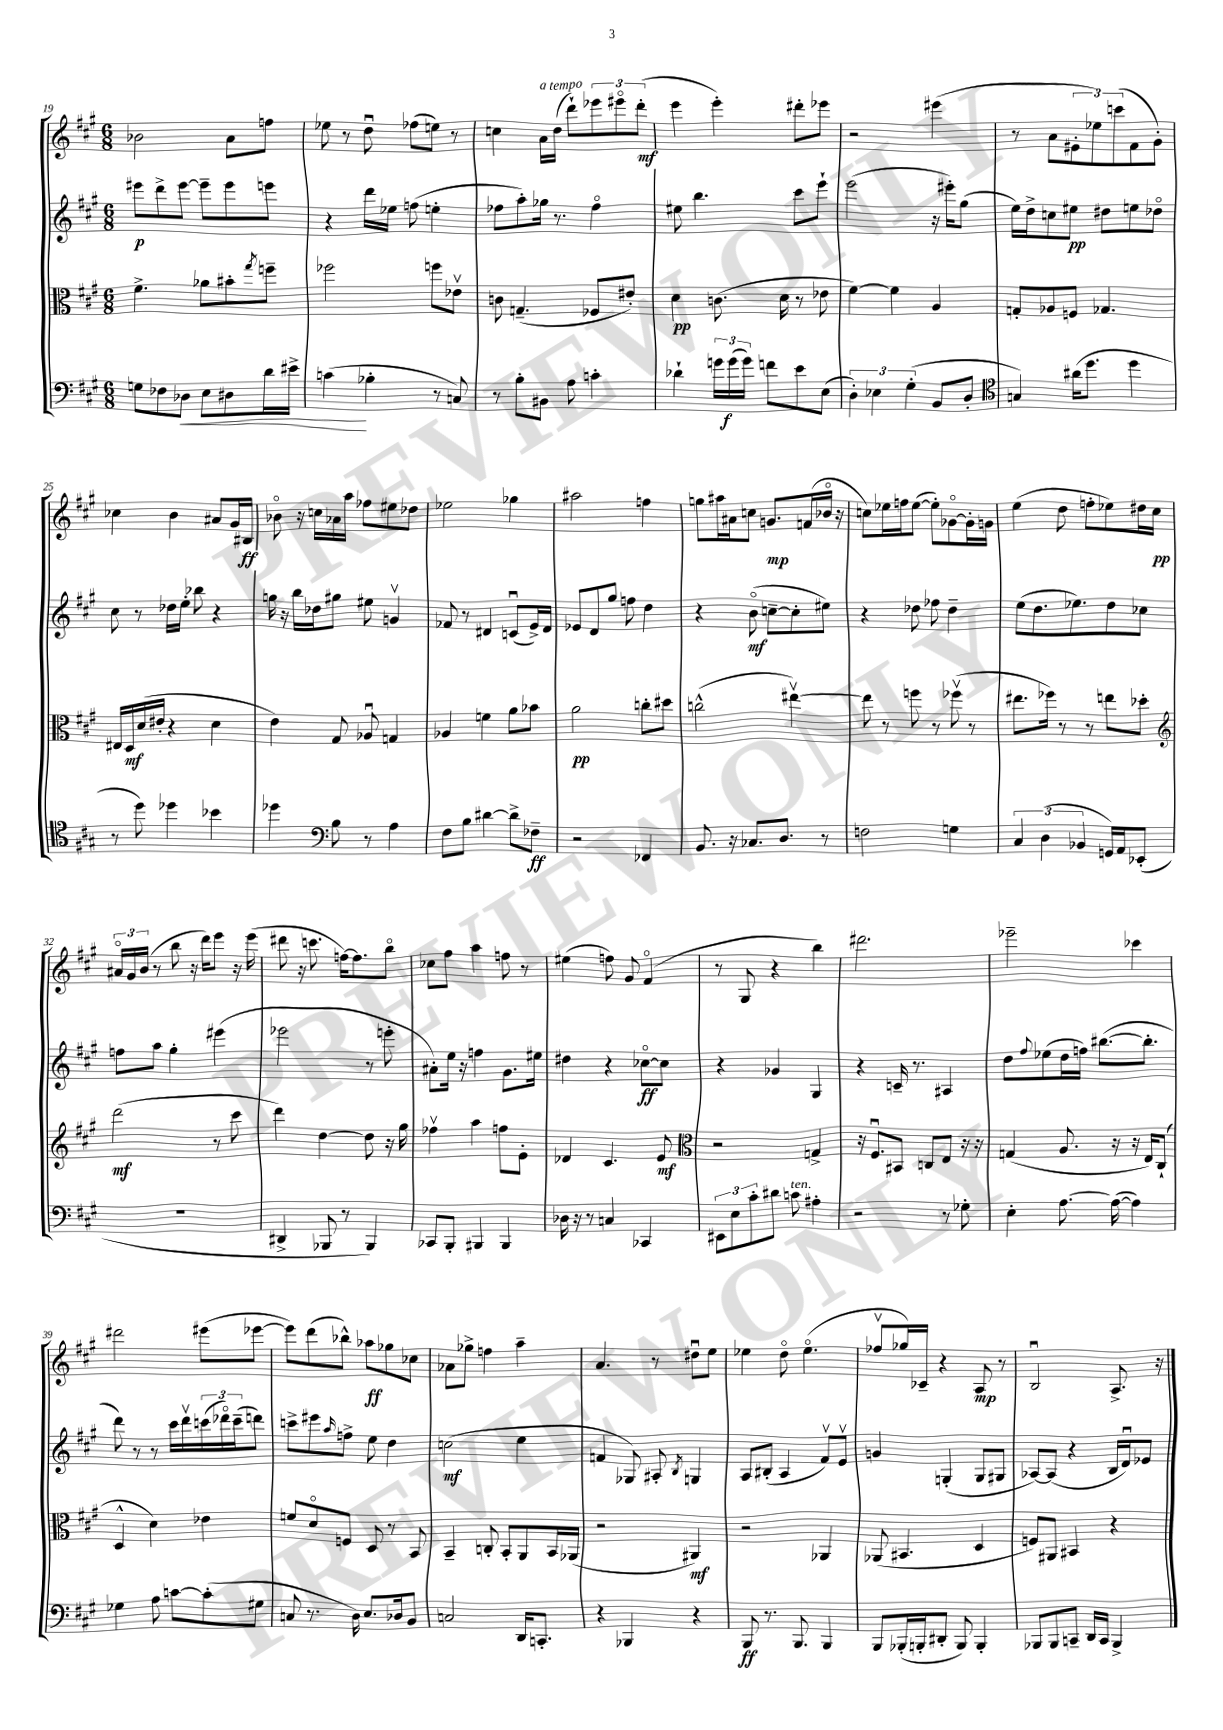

**kern	**dynam	**kern	**dynam	**kern	**dynam	**kern	**dynam
*part4	*part4	*part3	*part3	*part2	*part2	*part1	*part1
*staff4	*staff4	*staff3	*staff3	*staff2	*staff2	*staff1	*staff1
*clefF4	*	*clefC3	*	*clefG2	*	*clefG2	*
*k[f#c#g#]	*	*k[f#c#g#]	*	*k[f#c#g#]	*	*k[f#c#g#]	*
*M6/8	*	*M6/8	*	*M6/8	*	*M6/8	*
=19	=19	=19	=19	=19	=19	=19	=19
8Gn\L	.	4.f#^\	.	8eee#X\L	p	2b-X\	.
8F-X\	.	.	.	8ddd^\	.	.	.
!	!LO:HP:b	!	!	!	!	!	!
8D-X\J	<	.	.	[8eee#\J	.	.	.
8E\L	.	8a-X\L	.	8eee#~\L]	.	.	.
8D#X\	.	8b#X'\	.	8eee#\	.	8a\L	.
.	.	8qgg#/	.	.	.	.	.
16d\L	.	8ffn~\J	.	8eeen\J	.	8ffn\J	.
16e#X^\JJ	.	.	.	.	.	.	.
=20	=20	=20	=20	=20	=20	=20	=20
(4cn\	.	2ff-X\	.	4r	.	8ee-X\	.
.	.	.	.	.	.	8r	.
4B-X'\	[	.	.	16ddd\LL	.	8ddu\	.
.	.	.	.	16ee-X\JJ	.	.	.
.	.	.	.	(8ffn\	.	(8ff-X\L	.
8r	.	8ffn\L	.	4een'\	.	8een\J)	.
8Cn/)	.	8e-Xv\J	.	.	.	8r	.
=21	=21	=21	=21	=21	=21	=21	=21
8r	.	8cn\	.	8ff-X\L	.	4ccn\	.
8B'\L	.	(4.Gn~/	.	8aa'\)	.	.	.
!	!	!	!	!	!	!LO:TX:a:i:t=a tempo	!
8BB#X\J	.	.	.	16gg-X\Jk	.	16a\LL	.
.	.	.	.	8.r	.	(16dd\JJ	.
8A\	.	.	.	.	.	8ddd`\L)	.
4cn'\	.	8F-X/L	.	4ff-\	.	12eee-X\	.
.	.	.	.	.	.	12eee#X\	.
.	.	8e#X'/J)	.	.	.	.	.
.	.	.	.	.	.	(12ddd'\J	mf
=22	=22	=22	=22	=22	=22	=22	=22
4d-X`\	.	4d\	pp	8ee#X\	.	4eee\	.
.	.	.	.	4.bb\	.	.	.
24gn\LL	.	(8.cn\	.	.	.	4eee'\)	.
(24g\	f	.	.	.	.	.	.
24g\JJ)	.	.	.	.	.	.	.
8fn\L	.	.	.	.	.	.	.
.	.	16d\	.	.	.	.	.
8e\	.	8r	.	8ccc#\L	.	8ddd#X'\L	.
(8E\J	.	8e-X\	.	8eee`\J	.	8eee-X\J	.
=23	=23	=23	=23	=23	=23	=23	=23
6D'\)	.	[4f#\)	.	(2eee\	.	2r	.
6E-X\	.	.	.	.	.	.	.
.	.	4f#\]	.	.	.	.	.
(6G#'\	.	.	.	.	.	.	.
8BB/L	.	4A/	.	16r	.	(4eee#X\	.
.	.	.	.	16eee#X'\KL)	.	.	.
8D'/J	.	.	.	(8gg#\J	.	.	.
=24	=24	=24	=24	=24	=24	=24	=24
*clefC4	*	*	*	*	*	*	*
4Gn/)	.	8Gn'/L	.	16ee\LL)	.	8r	.
.	.	.	.	16dd^\J	.	.	.
.	.	8A-X/	.	8ccn\	.	8a\L	.
(16a#X\KL	.	8Fn/J	.	8ee#X\J	pp	12e#X'\	.
8.dd\J	.	.	.	.	.	.	.
.	.	.	.	.	.	12ee-X\)	.
.	.	4.G-X/	.	8dd#X\L	.	.	.
.	.	.	.	.	.	(12cccn\	.
4dd\	.	.	.	8een\	.	8f#\	.
.	.	.	.	8dd-X\J	.	8g#'\J)	.
!!LO:LB:g=z
=25	=25	=25	=25	=25	=25	=25	=25
8r	.	16E#X/LL	.	8cc#\	.	4cc-X\	.
.	.	16D/	mf	.	.	.	.
8dd\)	.	(16d/	.	8r	.	.	.
.	.	16e#X'/JJ	.	.	.	.	.
4dd-X\	.	4r	.	16dd-X\LL	.	4b\	.
.	.	.	.	16ee'\JJ	.	.	.
.	.	.	.	8bb-X\	.	.	.
4b-X\	.	4d\	.	4r	.	8a#X/L	.
.	.	.	.	.	.	16g#/L	.
.	.	.	.	.	.	16B#X/JJ	ff
=26	=26	=26	=26	=26	=26	=26	=26
4dd-X\	.	4e\)	.	16ggn\	.	8b-X\	.
.	.	.	.	16r	.	.	.
.	.	.	.	16bb\LL	.	16r	.
.	.	.	.	16dd-X\J	.	16ccn\LL	.
*clefF4	*	*	*	*	*	*	*
8B\	.	8G#/	.	8gg#X\J	.	16a-X\	.
.	.	.	.	.	.	16aa\JJ	.
8r	.	8A-Xu/	.	8ee#X\	.	8ff-X\L	.
4A\	.	4Gn/	.	4gnv/	.	8ee#X\	.
.	.	.	.	.	.	8dd-X\J	.
=27	=27	=27	=27	=27	=27	=27	=27
8F#\L	.	4A-X/	.	8f-X/	.	2ee-X\	.
8B\J	.	.	.	8r	.	.	.
[4d#X\	.	4fn\	.	4d#X/	.	.	.
8d#^\L]	.	8a\L	.	(8cnu/L	.	4gg-X\	.
8F-X~\J	ff	8b-X\J	.	16e^/L)	.	.	.
.	.	.	.	16d#/JJ	.	.	.
=28	=28	=28	=28	=28	=28	=28	=28
2r	.	2a\	pp	8e-X/L	.	2aa#X\	.
.	.	.	.	8d/	.	.	.
.	.	.	.	8gg#/J	.	.	.
.	.	.	.	8ffn\	.	.	.
4FF-X/	.	8ccn'\L	.	4dd\	.	4ffn\	.
.	.	8dd#X\J	.	.	.	.	.
=29	=29	=29	=29	=29	=29	=29	=29
8.BB/	.	(2ccn^^\	.	4r	.	8ggn\L	.
.	.	.	.	.	.	16aa#X\L	.
16r	.	.	.	.	.	16a#X\J	.
8.C-X/L	.	.	.	(8b\	mf	8ccn\J	.
.	.	.	.	[8ccn~\L	.	8.gn/L	mp
8.D/J	.	.	.	.	.	.	.
.	.	[4ee#Xv\)	.	8cc'\]	.	.	.
.	.	.	.	.	.	(16fn/L	.
8r	.	.	.	8ee#X\J)	.	16b-X/JJ	.
.	.	.	.	.	.	16r	.
=30	=30	=30	=30	=30	=30	=30	=30
2Fn\	.	8ee#\]	.	4r	.	8ccn\L)	.
.	.	8r	.	.	.	16ee-X\L	.
.	.	.	.	.	.	16ffn\J	.
.	.	8ffn\	.	8dd-X\	.	([8ee-\J	.
.	.	8r	.	8ff-X\	.	8ee-'\L])	.
4Gn\	.	(8ff-Xv\	.	4dd-~\	.	[8g-X\	.
.	.	8r	.	.	.	16g-'\L]	.
.	.	.	.	.	.	16gn\JJ	.
=31	=31	=31	=31	=31	=31	=31	=31
6C#/	.	8.ee#X\L	.	(8ee\L	.	(4ee\	.
.	.	.	.	8.dd\	.	.	.
(6D\	.	.	.	.	.	.	.
.	.	16ff-X\Jk)	.	.	.	.	.
.	.	8r	.	.	.	8dd\	.
.	.	.	.	8.ee-X\)	.	.	.
6BB-X/	.	.	.	.	.	.	.
.	.	8r	.	.	.	8ffn'\L	.
16GGn/LL)	.	8een\L	.	8dd\	.	8ee-X\)	.
16AA/J	.	.	.	.	.	.	.
(8EE-X'/J	.	8dd-X'\J	.	8cc-X\J	.	16dd#X\L	.
.	.	.	.	.	.	16cc#\JJ	pp
!!LO:LB:g=z
=32	=32	=32	=32	=32	=32	=32	=32
*	*	*clefG2	*	*	*	*	*
2.r	.	(2ddd\	mf	8ffn\L	.	24a#X/LL	.
.	.	.	.	.	.	24g#/	.
.	.	.	.	.	.	(24b/JJ	.
.	.	.	.	8aa\J	.	8r	.
.	.	.	.	4gg#'\	.	8bb\	.
.	.	.	.	.	.	16r	.
.	.	.	.	.	.	16ddd\KL)	.
.	.	8r	.	(4eee#X\	.	8eee\J	.
.	.	8ccc#\	.	.	.	16r	.
.	.	.	.	.	.	(16eee\	.
=33	=33	=33	=33	=33	=33	=33	=33
4DD#X^/	.	4ddd\)	.	2eee-X\	.	8ddd#X\	.
.	.	.	.	.	.	16r	.
.	.	.	.	.	.	8.cccn\	.
8BBB-X/	.	[4dd\	.	.	.	.	.
8r	.	.	.	.	.	[16ffn\KL)	.
.	.	.	.	.	.	8.ff\]	.
4BBB-/)	.	8dd\]	.	8r	.	.	.
.	.	16r	.	8eeen'\	.	8bb\J	.
.	.	16gg#\	.	.	.	.	.
=34	=34	=34	=34	=34	=34	=34	=34
8CC-X/L	.	4ff-Xv\	.	8a#X'\L)	.	8cc-X\L	.
8BBB'/J	.	.	.	16ee\Jk	.	8ff#\J	.
.	.	.	.	16r	.	.	.
4BBB#X/	.	4aa\	.	4ffn\	.	4aa\	.
4BBB#/	.	8ffn\L	.	8.g#\L	.	8ffn\	.
.	.	8e'\J	.	.	.	8r	.
.	.	.	.	16ee#X\Jk	.	.	.
=35	=35	=35	=35	=35	=35	=35	=35
16D-X\	.	4d-X/	.	4dd#X\	.	(4ee#X\	.
16r	.	.	.	.	.	.	.
8r	.	.	.	.	.	.	.
4Cn/	.	4.c#/	.	4r	.	8ffn\)	.
.	.	.	.	.	.	8g#/	.
4CC-X/	.	.	.	[8cc-X\L	ff	(4f#/	.
.	.	8e/	mf	8cc-\J]	.	.	.
=36	=36	=36	=36	=36	=36	=36	=36
*	*	*clefC3	*	*	*	*	*
12EE#X\L	.	2r	.	4r	.	8r	.
12E\	.	.	.	.	.	.	.
.	.	.	.	.	.	8G#/	.
12c#'\	.	.	.	.	.	.	.
8d#X\J	.	.	.	4g-X/	.	4r	.
!LO:TX:a:i:t=ten.	!	!	!	!	!	!	!
8cn\	.	.	.	.	.	.	.
4A#X'\	.	4Gn^/	.	4G#/	.	4bb\)	.
=37	=37	=37	=37	=37	=37	=37	=37
2r	.	16r	.	4r	.	2.ddd#X\	.
.	.	8.F#u/L	.	.	.	.	.
.	.	8BB#X/J	.	16cn~/	.	.	.
.	.	.	.	8.r	.	.	.
.	.	8Cn/L	.	.	.	.	.
8r	.	8E/J	.	4A#X/	.	.	.
8G-X'\	.	16r	.	.	.	.	.
.	.	16r	.	.	.	.	.
=38	=38	=38	=38	=38	=38	=38	=38
4E'\	.	(4Gn/	.	8dd\L	.	2eee-X~\	.
.	.	.	.	8qqff#/	.	.	.
.	.	.	.	(8ee-X\	.	.	.
[8.A\	.	8.A/	.	16dd\L	.	.	.
.	.	.	.	16ffn\JJ)	.	.	.
.	.	.	.	([8.bb#X\L	.	.	.
(16A\_	.	16r	.	.	.	.	.
4A\])	.	16r	.	.	.	4ccc-X\	.
.	.	16E/KL)	.	8.bb#'\J]	.	.	.
.	.	(8C#`/J	.	.	.	.	.
!!LO:LB:g=z
=39	=39	=39	=39	=39	=39	=39	=39
4G-X\	.	4D^^/	.	8ddd\)	.	2ddd#X\	.
.	.	.	.	8r	.	.	.
8A\	.	4d\)	.	8r	.	.	.
[8cn\L	.	.	.	16ccc#\LL	.	.	.
.	.	.	.	16dddv\	.	.	.
(8c'\]	.	4e-X\	.	(24cccn\	.	(8eee#X\L	.
.	.	.	.	24ddd-X\)	.	.	.
.	.	.	.	(24ccc~\J	.	.	.
8G#X\J	.	.	.	8dddn\J)	.	[8eee-X\J	.
=40	=40	=40	=40	=40	=40	=40	=40
8Cn/	.	8fn/L	.	8cccn^\L	.	8eee-\L])	.
8.r	.	8d/	.	8eee#X\	.	(8ddd\	.
.	.	.	.	16qqaa/	.	.	.
.	.	8Fn/J	.	8ffn^\J	.	8bb-X^^\J)	.
16D\)	.	.	.	.	.	.	.
8.E/L	.	8D/	.	8ee\	.	8aa-X\L	ff
.	.	8r	.	4dd\	.	8gg-X\	.
16D-X/k	.	.	.	.	.	.	.
8BB/J	.	8BB/	.	.	.	8cc-X\J	.
=41	=41	=41	=41	=41	=41	=41	=41
2Cn/	.	4BB~/	.	(2ccn\	mf	8a-X\L	.
.	.	.	.	.	.	8gg-X^\J	.
.	.	8Cn'/	.	.	.	4ffn\	.
.	.	8BB'/L	.	.	.	.	.
16DD/KL	.	8AA/	.	4ee\	.	4aa~\	.
8.CCn'/J	.	.	.	.	.	.	.
.	.	16BB/L	.	.	.	.	.
.	.	(16AA-X/JJ	.	.	.	.	.
=42	=42	=42	=42	=42	=42	=42	=42
4r	.	2r	.	4fn/	.	4.a/	.
4BBB-X/	.	.	.	8G-X/)	.	.	.
.	.	.	.	8A#X'/	.	8r	.
.	.	.	.	8qB/	.	.	.
4r	.	4AA#X/)	mf	4Gn/	.	8dd#Xu\L	.
.	.	.	.	.	.	8ee\J	.
=43	=43	=43	=43	=43	=43	=43	=43
8BBB/	ff	2r	.	8A/L	.	4ee-X\	.
8.r	.	.	.	(8B#X'/J	.	.	.
.	.	.	.	4A/	.	8dd\	.
8.BBB/	.	.	.	.	.	.	.
.	.	.	.	.	.	(4.ee-\	.
4BBB/	.	4AA-X/	.	8f#v/L)	.	.	.
.	.	.	.	8ev/J	.	.	.
=44	=44	=44	=44	=44	=44	=44	=44
8BBB/L	.	(8AA-X/	.	4gn/	.	8ff-Xv/L	.
(16BBB-X'/L	.	4.BB#X/	.	.	.	16gg-X/L)	.
16BBBn'/J	.	.	.	.	.	16c-X~/JJ	.
8DD#X'/J	.	.	.	(4Gn'/	.	4r	.
8BBB/)	.	.	.	.	.	.	.
4BBB'/	.	4D/	.	8G/L	.	8A/	mp
.	.	.	.	8G#X/J	.	8r	.
=45	=45	=45	=45	=45	=45	=45	=45
8BBB-X/L	.	8Fn/L)	.	[8A-X/L)	.	2Bu/	.
8BBB-/	.	8AA#X/J	.	(8A-/J]	.	.	.
8CCn~/J	.	4BB#X/	.	4r	.	.	.
16DD/LL	.	.	.	.	.	.	.
16CC/JJ	.	.	.	.	.	.	.
4BBB-^/	.	4r	.	16B/LL	.	8.A^/	.
.	.	.	.	16du/J)	.	.	.
.	.	.	.	8e-X/J	.	.	.
.	.	.	.	.	.	16r	.
==	==	==	==	==	==	==	==
*-	*-	*-	*-	*-	*-	*-	*-
